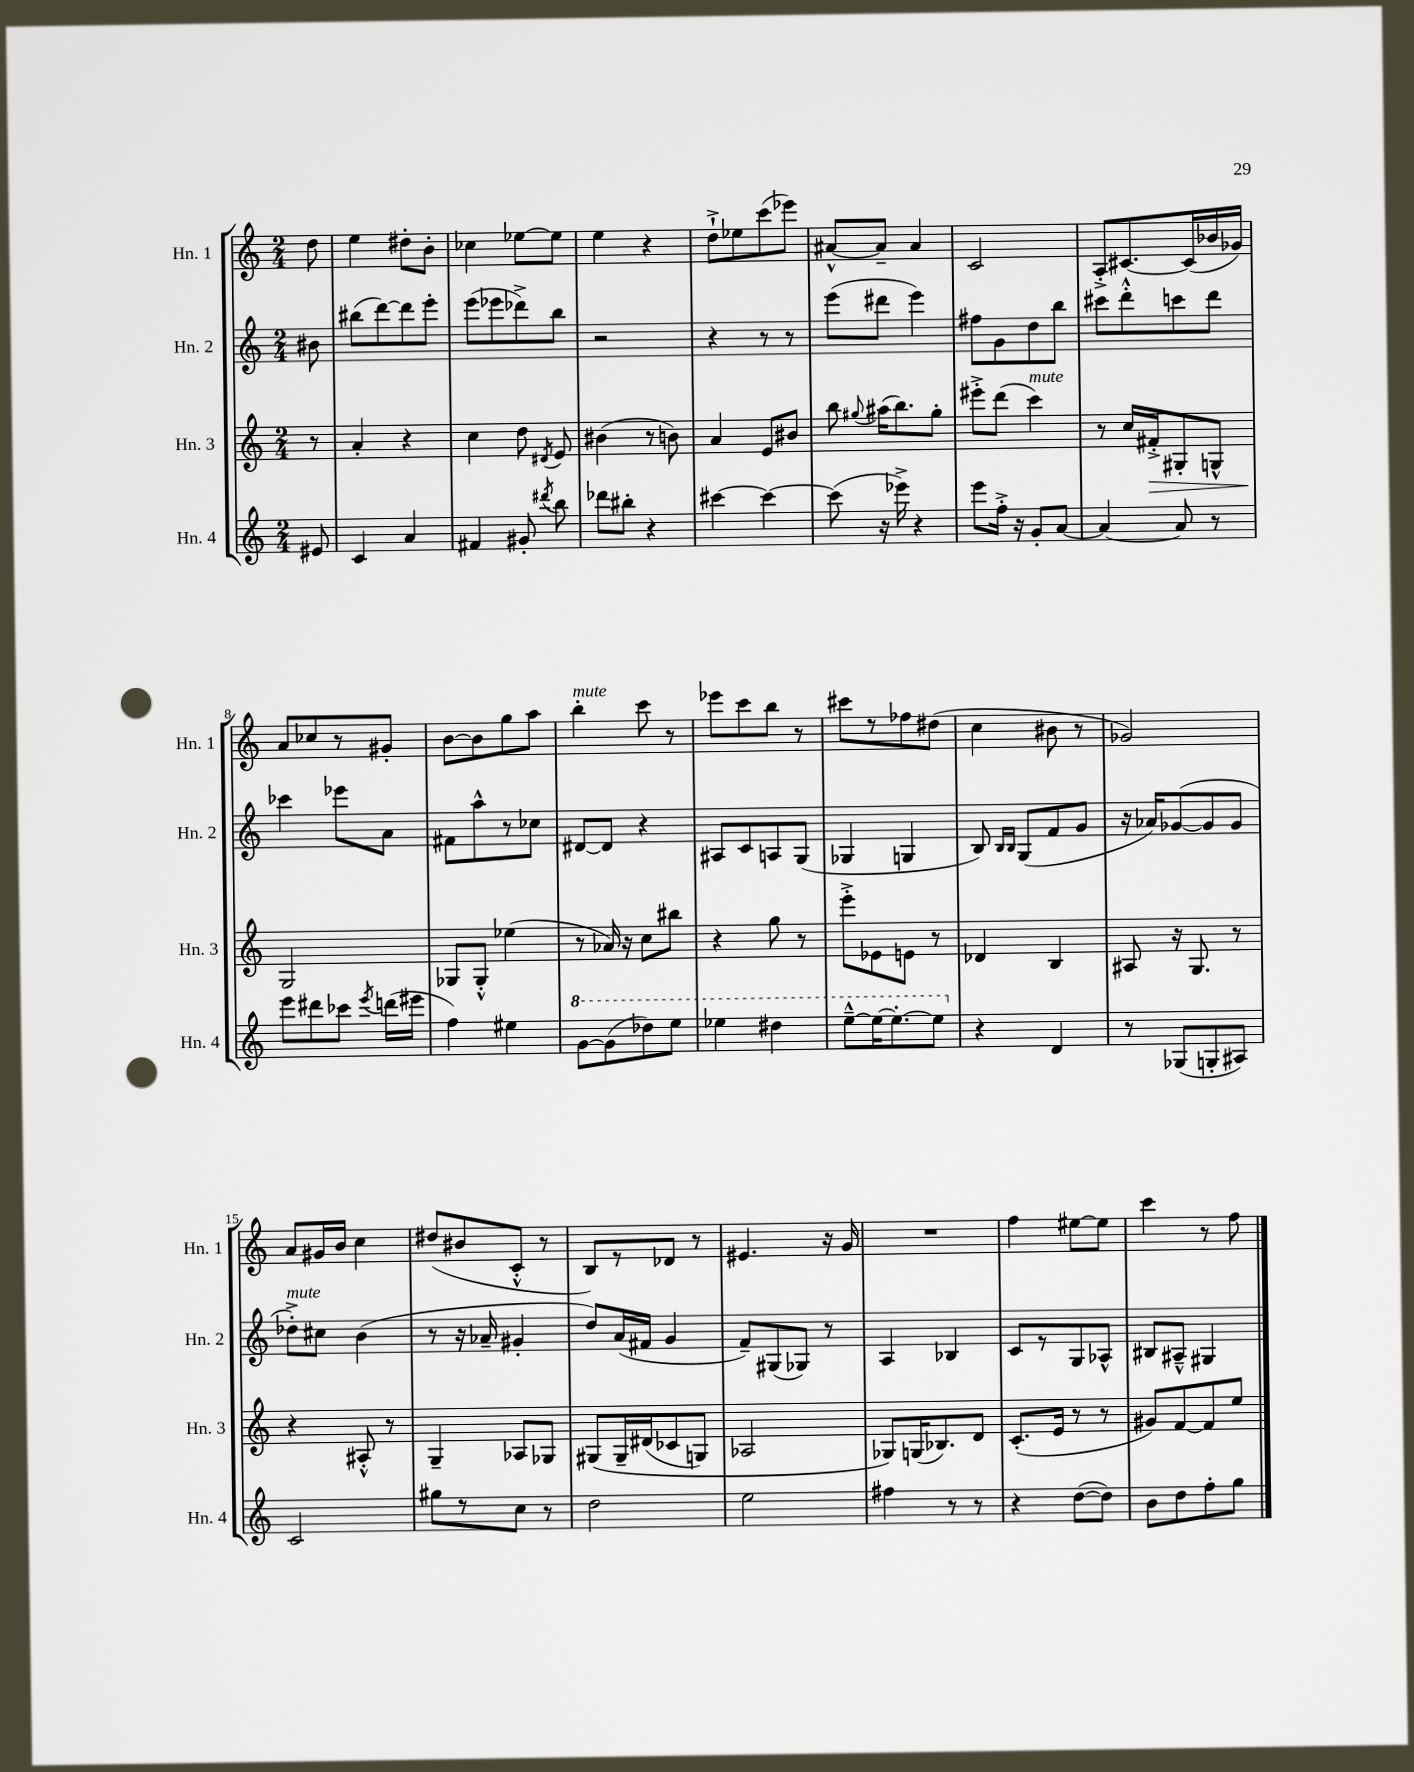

**kern	**kern	**kern	**kern
*staff4	*staff3	*staff2	*staff1
*clefG2	*clefG2	*clefG2	*clefG2
*k[]	*k[]	*k[]	*k[]
*M2/4	*M2/4	*M2/4	*M2/4
8e#	8r	8b#	8dd
=	=	=	=
4c	4a'	(8bb#	4ee
.	.	[8ddd)	.
4a	4r	8ddd]	8dd#'
.	.	8eee'	8b'
=	=	=	=
4f#	4cc	(8eee	4cc-
.	.	8eee-	.
8g#'	8dd	8ddd-^)	[8ee-
8qddd#	8qd#	.	.
8bb	8e	8bb	8ee-]
=	=	=	=
8ddd-	(4b#	2r	4ee
8bb#'	.	.	.
4r	8r	.	4r
.	8b)	.	.
=	=	=	=
[4ccc#	4a	4r	8dd`^
.	.	.	8ee-
4ccc#_	8e	8r	(8ccc
.	8b#	8r	8eee-)
=	=	=	=
(8ccc#]	8bb	(8eee	[8a#^^
.	8qqgg#	.	.
16r	(16aa#	8ddd#	8a#~]
16eee-^)	8.bb)	.	.
4r	.	4eee)	4a#
.	8gg#'	.	.
=	=	=	=
8eee	8eee#'^	8ff#	2c
16ff'^	(8ddd	8g	.
16r	.	.	.
8g'	4ccc)	8dd	.
[8a	.	8bb	.
=	=	=	=
4a_	8r	8ccc#	8A'^
.	16cc	8ddd'^^	[8.c#
.	16f#'^	.	.
8a]	8G#'	8ccc	.
.	.	.	(16c#]
8r	8G^^	8ddd	16b-
.	.	.	16g-)
=	=	=	=
8eee	2G	4ccc-	8a
8ddd#	.	.	8cc-
8ccc-	.	8eee-	8r
8qeee	.	.	.
(16ddd	.	8a	8g#'
16eee#	.	.	.
=	=	=	=
4ff)	8G-	8f#	[8b
.	8G-'^^	8aa^^	8b]
4ee#	(4ee-	8r	8gg
.	.	8cc-	8aa
=	=	=	=
[8gg	8r	[8d#	4bb'
(8gg]	16a-)	8d#]	.
.	16r	.	.
8ddd-)	8cc	4r	8ccc
8eee	8bb#	.	8r
=	=	=	=
4eee-	4r	8A#	8eee-
.	.	8c	8ccc
4ddd#	8gg	8A	8bb
.	8r	(8G	8r
=	=	=	=
[8eee~^^	8eee'^	4G-	8ccc#
16eee_	8e-	.	8r
8.eee'_	.	.	.
.	8e	4G	8ff-
8eee]	8r	.	(8dd#
=	=	=	=
4r	4d-	8B)	4cc
.	.	16qqB	.
.	.	16qqB	.
.	.	(8G	.
4d	4B	8f	8b#
.	.	8g	8r
=	=	=	=
8r	8A#	16r	2g-)
.	.	16a-)	.
(8G-	16r	([8g-	.
.	8.G	.	.
8G'	.	8g-]	.
8A#)	8r	8g-	.
=	=	=	=
2c	4r	8dd-'^)	8a
.	.	8cc#	16g#
.	.	.	16b
.	8A#'^^	(4b	4cc
.	8r	.	.
=	=	=	=
8gg#	4G~	8r	(8dd#
8r	.	16r	8b#
.	.	16a-~	.
8cc	8A-	4g#'	8c'^^
8r	8G-	.	8r
=	=	=	=
2dd	&(8G#	8dd)	8B)
.	16G#~	(16a	8r
.	(16d#	16f#	.
.	8c-	4g	8d-
.	8G)	.	8r
=	=	=	=
2ee	2A-	8f~)	4.e#
.	.	(8G#	.
.	.	8G-)	.
.	.	8r	16r
.	.	.	16g
=	=	=	=
4ff#	8G-&)	4A	2r
.	(16G	.	.
.	8.B-)	.	.
8r	.	4B-	.
8r	8d	.	.
=	=	=	=
4r	(8.c'	8c	4ff
.	.	8r	.
.	16e	.	.
([8dd	8r	8G	[8ee#
8dd])	8r	8A-^^	8ee#]
=	=	=	=
8b	8g#)	8B#	4ccc
8dd	[8f	8A#~^^	.
8ff'	8f]	4G#	8r
8gg	8ee	.	8ff
==	==	==	==
*-	*-	*-	*-
